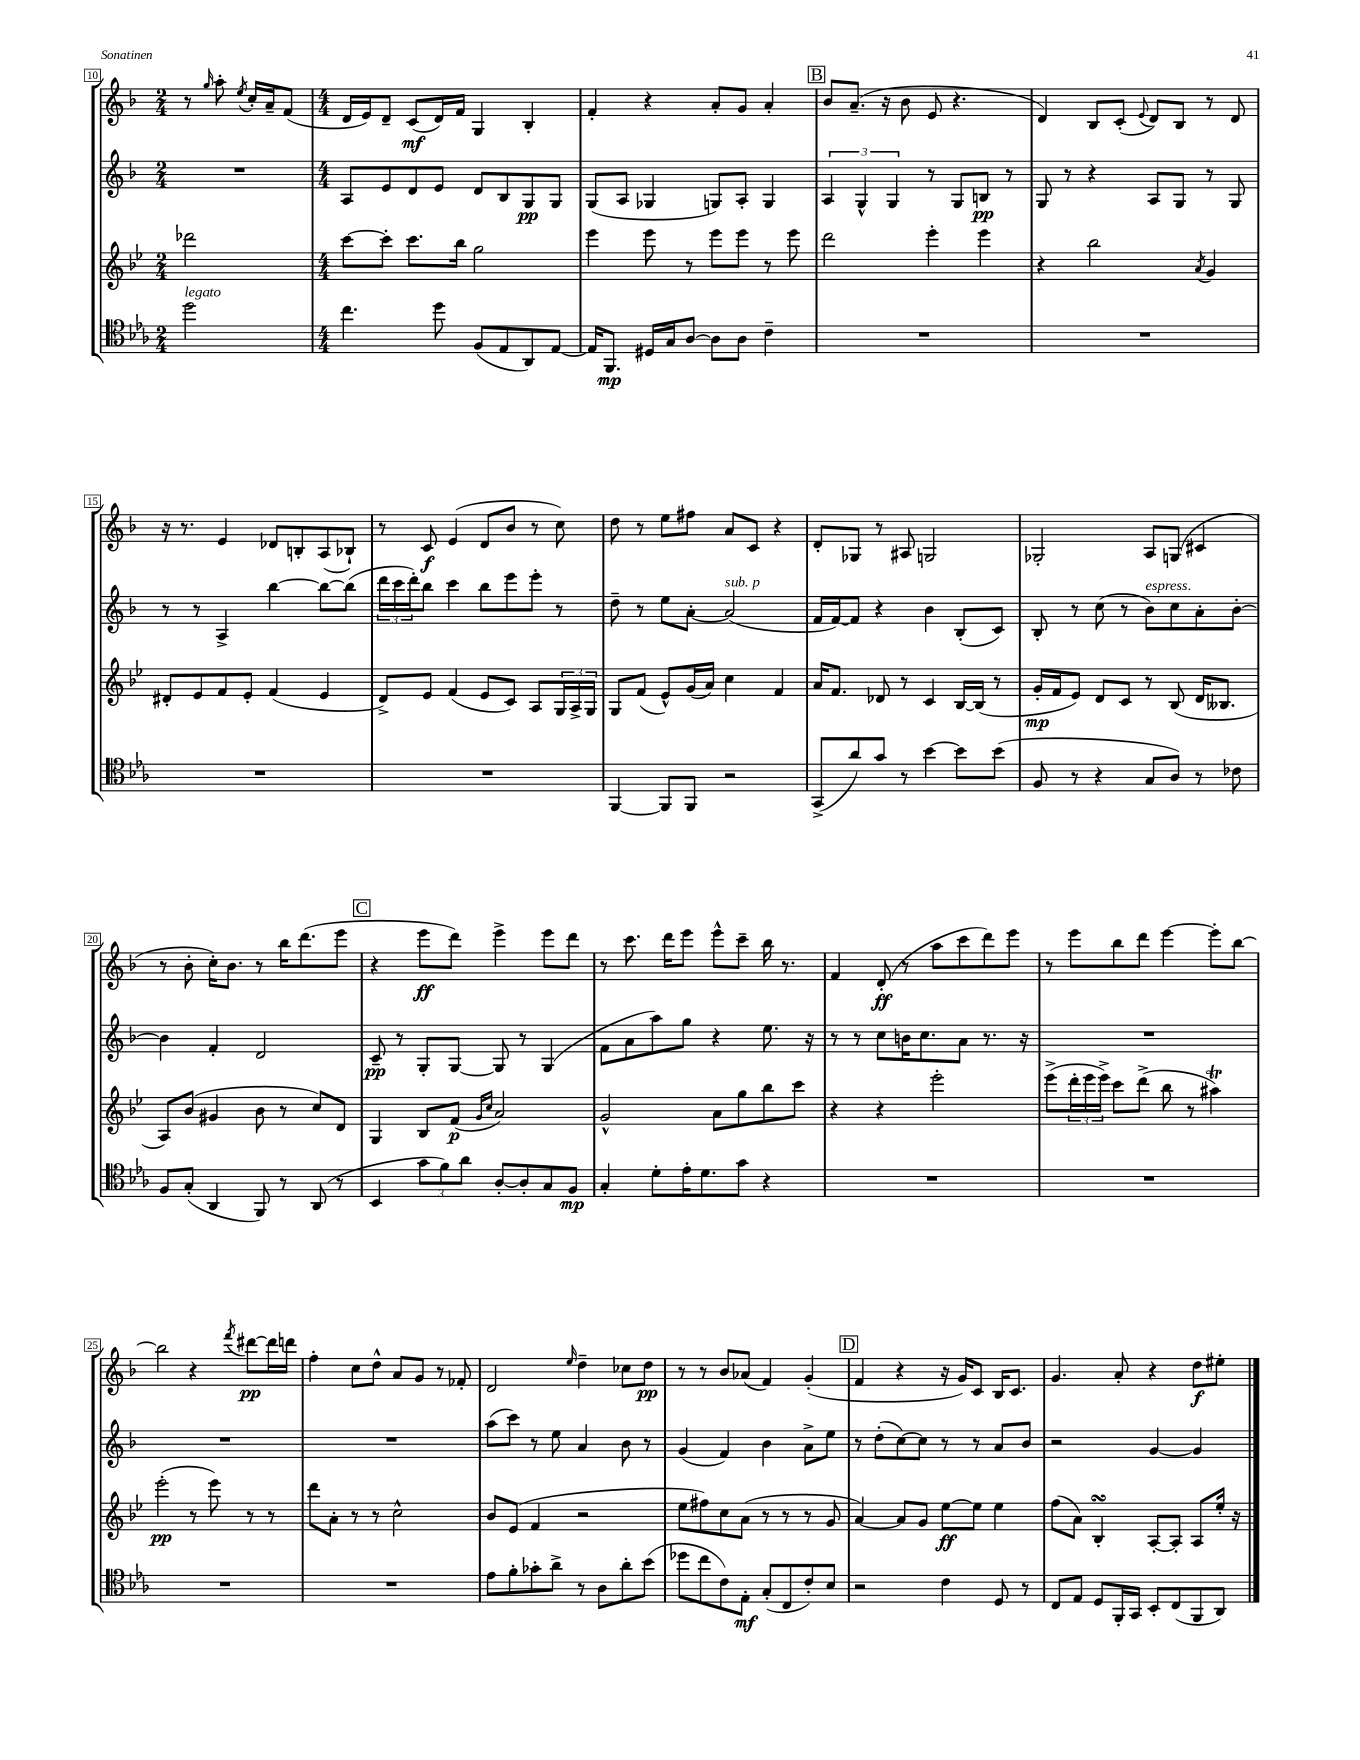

**kern	**kern	**kern	**kern
*staff4	*staff3	*staff2	*staff1
*clefC4	*clefG2	*clefG2	*clefG2
*k[b-e-a-]	*k[b-e-]	*k[b-]	*k[b-]
*M2/4	*M2/4	*M2/4	*M2/4
2dd	2ddd-	2r	8r
.	.	.	16qqgg
.	.	.	8aa'
.	.	.	8qee
.	.	.	16cc'
.	.	.	16a~
.	.	.	(8f
=	=	=	=
*M4/4	*M4/4	*M4/4	*M4/4
4.cc	[8ccc	8A	16d
.	.	.	16e)
.	8ccc']	8e	8d~
.	8.ccc	8d	(8c
8dd	.	8e	16d)
.	16bb-	.	16f
(8F	2gg	8d	4G
8E-	.	8B-	.
8AA-)	.	8G	4B-'
[8E-	.	8G	.
=	=	=	=
16E-]	4eee-	(8G	4f'
8.FF	.	.	.
.	.	8A	.
16D#	8eee-	4G-	4r
16G	.	.	.
[8A-	8r	.	.
8A-]	8eee-	8G)	8a'
8A-	8eee-	8A'	8g
4c~	8r	4G	4a'
.	8eee-	.	.
=	=	=	=
1r	2ddd	6A	8b-
.	.	.	(8.a~
.	.	6G^^	.
.	.	.	16r
.	.	6G	.
.	.	.	8b-
.	4eee-'	8r	8e
.	.	8G	4.r
.	4eee-	8B	.
.	.	8r	.
=	=	=	=
1r	4r	8G	4d)
.	.	8r	.
.	2bb-	4r	8B-
.	.	.	(8c'
.	.	.	8qqe
.	.	8A	8d)
.	.	8G	8B-
.	8qa	.	.
.	4g	8r	8r
.	.	8G	8d
=	=	=	=
1r	8d#'	8r	16r
.	.	.	8.r
.	8e-	8r	.
.	8f	4A^	4e
.	8e-'	.	.
.	(4f	[4bb-	8d-
.	.	.	8B'
.	4e-	8bb-_	(8A
.	.	(8bb-]	8B-`)
=	=	=	=
1r	8d^)	24ddd	8r
.	.	24ccc	.
.	.	24ddd')	.
.	8e-	8bb-	8c
.	(4f	4ccc	(4e
.	8e-	8bb-	8d
.	8c)	8eee	8b-
.	8A	8eee'	8r
.	24G	8r	8cc)
.	24A^	.	.
.	24G	.	.
=	=	=	=
[4FF	8G	8dd~	8dd
.	(8f	8r	8r
8FF]	8e-^^)	8ee	8ee
8FF	(16g	[8a'	8ff#
.	16a)	.	.
2r	4cc	(2a]	8a
.	.	.	8c
.	4f	.	4r
=	=	=	=
(8GG^	16a	16f	8d'
.	8.f	[16f)	.
8a-)	.	8f]	8G-
8g	8d-	4r	8r
8r	8r	.	8A#
[4b-	4c	4b-	2G
8b-]	[16B-	(8B-'	.
.	(16B-]	.	.
(8b-	8r	8c)	.
=	=	=	=
8F	16g'	8B-'	2G-'
.	16f	.	.
8r	8e-)	8r	.
4r	8d	(8cc	.
.	8c	8r	.
8G	8r	8b-)	8A
8A-)	(8B-	8cc	(8G
8r	16d	8a'	4c#
.	8.B--	.	.
8c-	.	[8b-'	.
=	=	=	=
8F	8A)	4b-]	8r
(8G'	(8b-	.	8b-'
4AA-	4g#	4f'	16cc')
.	.	.	8.b-
8FF)	8b-	2d	8r
8r	8r	.	16bb-
.	.	.	(8.ddd
(8AA-	8cc)	.	.
8r	8d	.	8eee
=	=	=	=
4BB-	4G	8c~	4r
.	.	8r	.
12g	8B-	8G'	8eee
12f)	.	.	.
.	(8f	[8G	8ddd)
12a-	.	.	.
.	16qqg	.	.
.	16qqcc	.	.
[8A-'	2a)	8G]	4eee^
8A-']	.	8r	.
8G	.	(4G	8eee
8F	.	.	8ddd
=	=	=	=
4G'	2g^^	8f	8r
.	.	8a	8.ccc
8d'	.	8aa)	.
.	.	.	16ddd
16e-'	.	8gg	8eee
8.d	.	.	.
.	8a	4r	8eee^^
8g	8gg	.	8ccc~
4r	8bb-	8.ee	16bb-
.	.	.	8.r
.	8ccc	.	.
.	.	16r	.
=	=	=	=
1r	4r	8r	4f
.	.	8r	.
.	4r	8cc	(8d'
.	.	16b	8r
.	.	8.cc	.
.	2eee-'	.	8aa
.	.	8a	8ccc
.	.	8.r	8ddd)
.	.	.	8eee
.	.	16r	.
=	=	=	=
1r	(8eee-^	1r	8r
.	24ddd'	.	8eee
.	24eee-	.	.
.	24eee-^)	.	.
.	8ccc	.	8bb-
.	(8ddd^	.	8ddd
.	8bb-	.	[4eee
.	8r	.	.
.	4aa#)	.	8eee']
.	.	.	[8bb-
=	=	=	=
1r	(2eee-'	1r	2bb-]
.	8r	.	4r
.	8eee-)	.	.
.	.	.	8qfff
.	8r	.	[8ddd#
.	8r	.	16ddd#]
.	.	.	16ddd
=	=	=	=
1r	8ddd	1r	4ff'
.	8a'	.	.
.	8r	.	8cc
.	8r	.	8dd^^
.	2cc^^	.	8a
.	.	.	8g
.	.	.	8r
.	.	.	8f-'
=	=	=	=
8e-	8b-	(8aa	2d
8f'	(8e-	8ccc)	.
8g-'	4f	8r	.
8a-^	.	8ee	.
.	.	.	16qqee
8r	2r	4a	4dd~
8A-	.	.	.
8a-'	.	8b-	8cc-
(8b-	.	8r	8dd
=	=	=	=
8dd-	8ee-	(4g	8r
8cc	8ff#)	.	8r
8c)	8cc	4f)	8b-
8E-'	(8a	.	(8a-
(8G'	8r	4b-	4f)
8C	8r	.	.
8c')	8r	8a^	(4g'
8B-	8g	8ee	.
=	=	=	=
2r	[4a)	8r	4f
.	.	(8dd'	.
.	8a]	[8cc)	4r
.	8g	8cc]	.
4c	[8ee-	8r	16r
.	.	.	16g)
.	8ee-]	8r	8c
8D	4ee-	8a	16B-
.	.	.	8.c
8r	.	8b-	.
=	=	=	=
8C	(8ff	2r	4.g
8E-	8a)	.	.
8D	4B-'	.	.
16FF'	.	.	8a'
16GG	.	.	.
8BB-'	[8A'	[4g	4r
(8C	8A']	.	.
8FF	8A	4g]	8dd
8AA-)	16ee-'	.	8ee#'
.	16r	.	.
==	==	==	==
*-	*-	*-	*-
